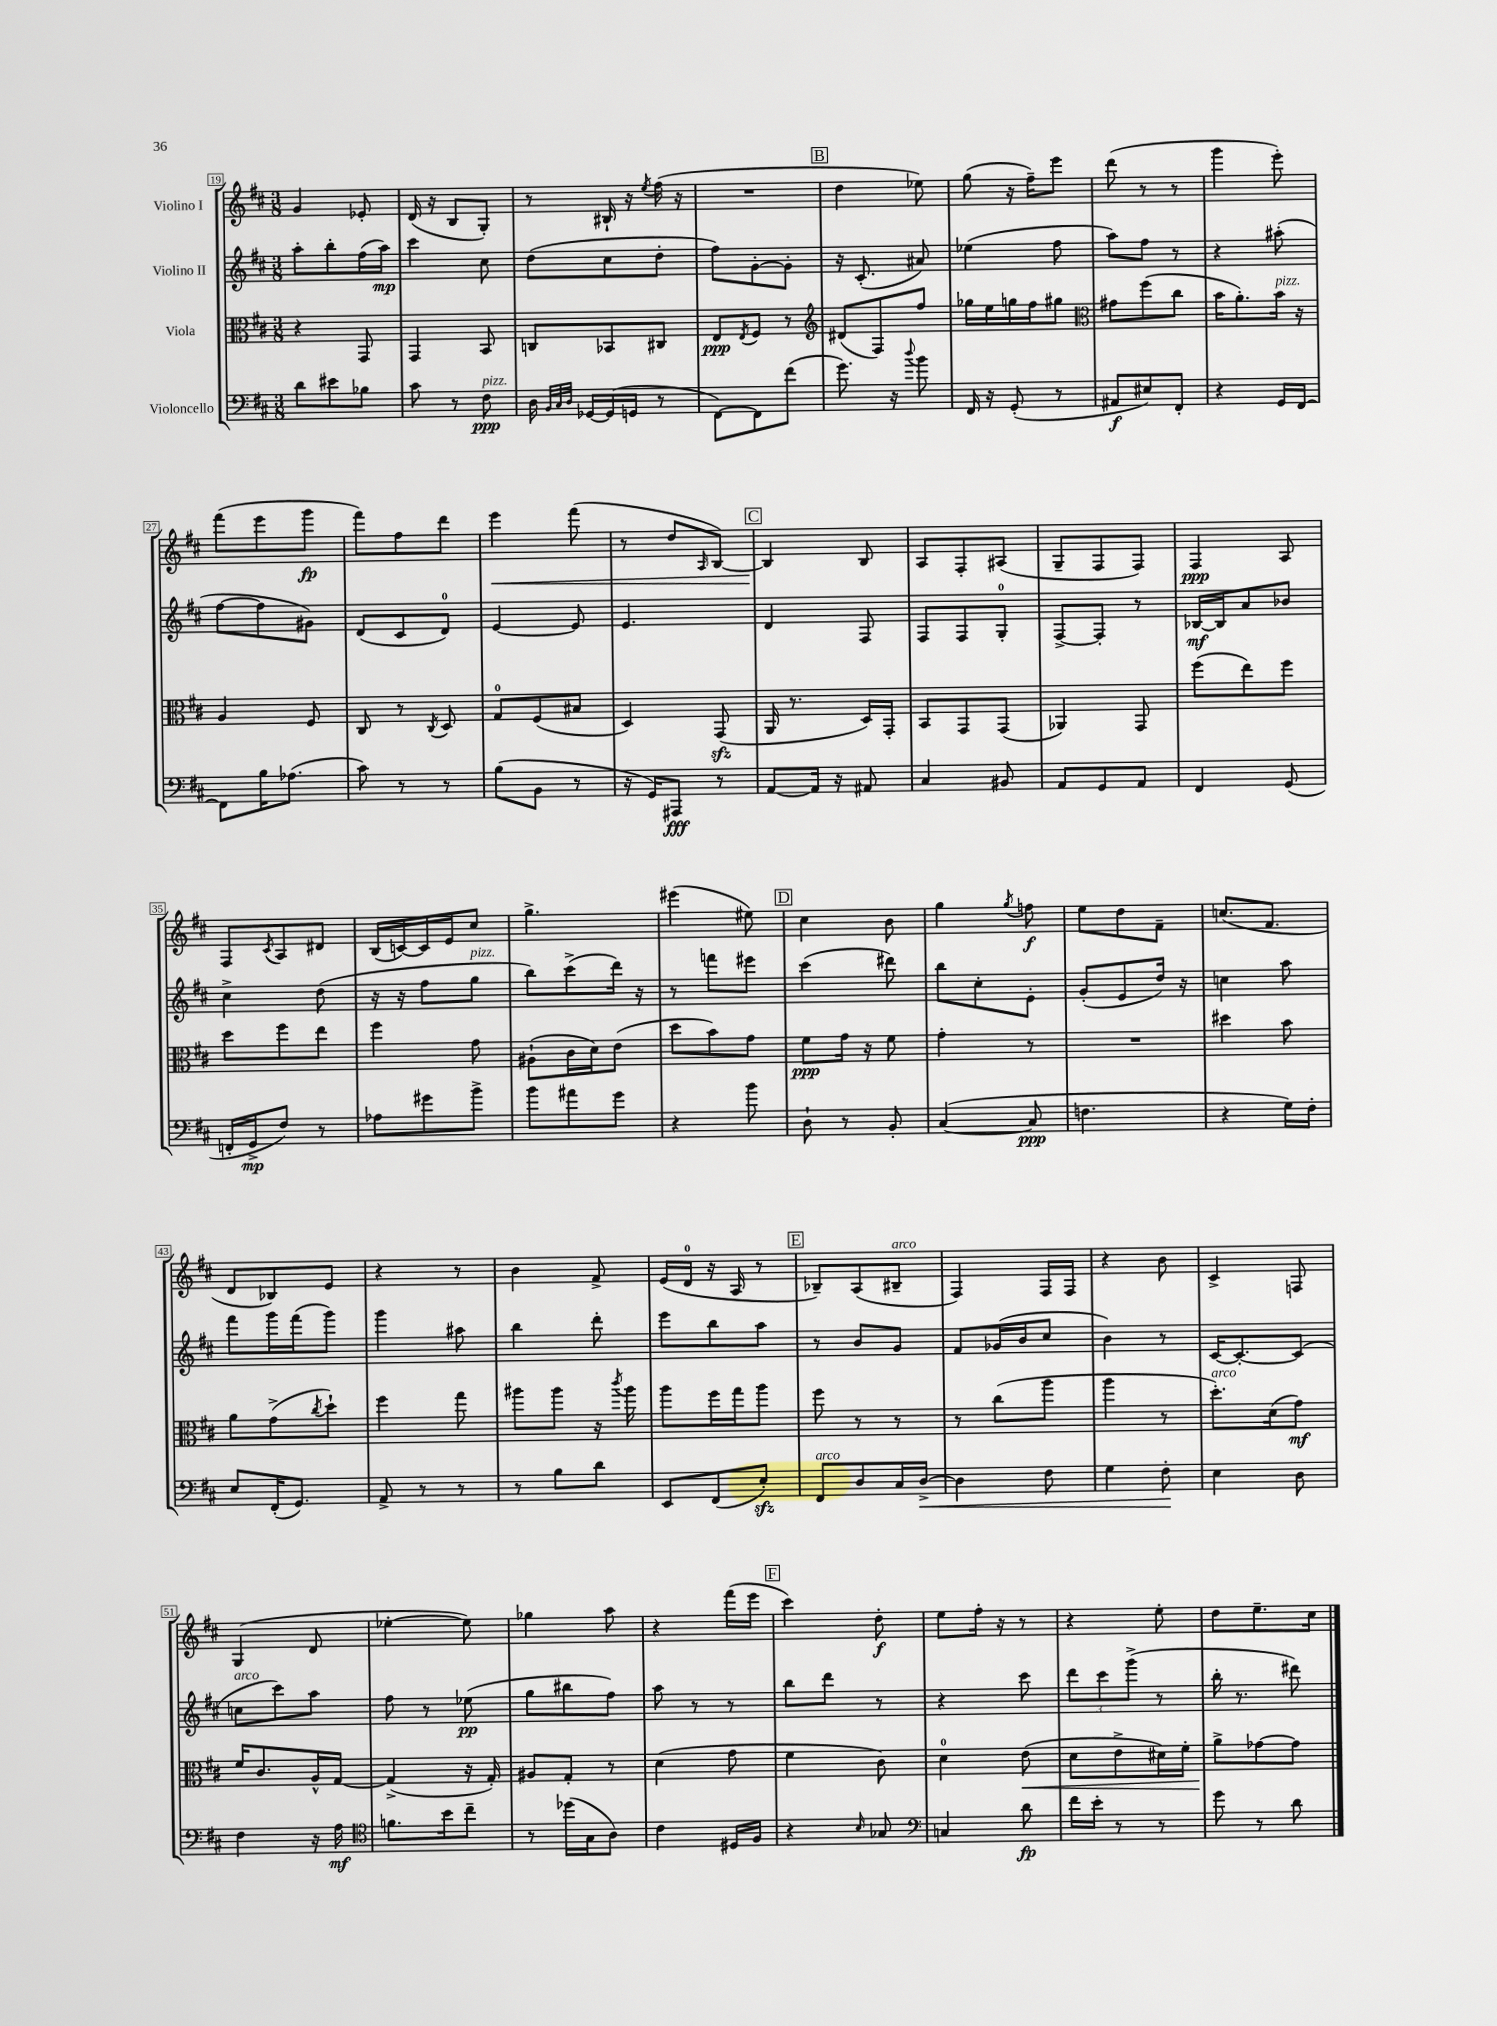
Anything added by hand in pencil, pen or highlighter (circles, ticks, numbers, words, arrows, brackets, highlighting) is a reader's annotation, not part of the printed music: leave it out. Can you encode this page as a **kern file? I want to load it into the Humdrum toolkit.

**kern	**kern	**kern	**kern
*staff4	*staff3	*staff2	*staff1
*clefF4	*clefC3	*clefG2	*clefG2
*k[f#c#]	*k[f#c#]	*k[f#c#]	*k[f#c#]
*M3/8	*M3/8	*M3/8	*M3/8
8d	4r	8aa'	4g
8e#	.	8bb'	.
8B-	8GG	(16ff#	8e-'
.	.	16aa)	.
=	=	=	=
8c#	4GG	4ccc#	(16d
.	.	.	16r
8r	.	.	8B
8F#	8BB	8cc#	8G')
=	=	=	=
16D	8C	(8dd	8r
32qqBB	.	.	.
32qqC#	.	.	.
32qqD	.	.	.
[16GG-	.	.	.
(16GG-]	8BB-	8cc#	16B#`
16GG	.	.	16r
.	.	.	8qee
8r	8C#	8dd'	(16ff#
.	.	.	16r
=	=	=	=
[8FF#)	8E	8ff#)	4.r
.	8qE	.	.
8FF#]	8F#	[8g'	.
(8f#	8r	8g']	.
=	=	=	=
*	*clefG2	*	*
8.g)	(8d#	16r	4dd
.	.	(8.c#'	.
.	8F#)	.	.
16r	.	.	.
8qqdd	.	.	.
8b	8ff#	8a#)	8ee-)
=	=	=	=
16FF#	16gg-	(4ee-	(8gg
16r	16ee	.	.
(8GG'	16gg	.	16r
.	16ff#	.	16ff#~)
8r	8gg#	8ff#	8eee
=	=	=	=
*	*clefC3	*	*
8AA#	8g#	8aa)	(8ddd
8E#)	(8ff#	8ff#	8r
8FF#'	8cc#	8r	8r
=	=	=	=
4r	16b	4r	4ggg
.	8.a')	.	.
16GG	16b	(8aa#'	8eee')
[16FF#	16r	.	.
=	=	=	=
8FF#]	4A	[8ff#	(8fff#
16B	.	8ff#]	8eee
(8.A-	.	.	.
.	8F#	8g#)	8ggg
=	=	=	=
8c#)	8C#	(8d	8fff#)
8r	8r	8c#	8ff#
.	8qC#	.	.
8r	8D	8d)	8ddd
=	=	=	=
(8B	8G	[4e	4eee
8BB	(8F#	.	.
8r	8B#	8e]	(8fff#
=	=	=	=
16r	4D)	4.e	8r
16GG)	.	.	.
8AAA#	.	.	8dd
.	.	.	16qqA
8r	(8GG	.	[8B)
=	=	=	=
[8AA	16AA	4d	4B]
.	8.r	.	.
16AA]	.	.	.
16r	.	.	.
8AA#	16D)	8F#	8B
.	16GG'	.	.
=	=	=	=
4C#	8BB	8F#	8A
.	8GG	8F#	8F#'
8BB#	(8GG	8G'	(8A#
=	=	=	=
8AA	4AA-)	[8F#^	8G~
8GG	.	8F#']	8F#
8AA	8GG	8r	8F#)
=	=	=	=
4FF#	(8ff#	[16B-	4F#
.	.	16B-]	.
.	8ee)	8a	.
(8GG	8ff#	8b-	8A
=	=	=	=
16FF'	8dd	4cc#^	8F#
16GG^	.	.	.
.	.	.	8qc#
8F#)	8ff#	.	8A
8r	8ee	(8dd	8d#
=	=	=	=
8A-	4ff#	16r	(16B
.	.	16r	[16c)
8g#	.	8ff#	16c]
.	.	.	16e
8b^	8g	8gg	8cc#
=	=	=	=
8b	(8A#`	8bb)	4.gg^
8a#	16c#	(8ccc#^	.
.	16d)	.	.
8g	(8e	16ddd)	.
.	.	16r	.
=	=	=	=
4r	8dd	8r	(4eee#
.	8b)	8fff	.
8b	8g	8eee#	8ee#)
=	=	=	=
8D`	8f#	(4ccc#	4cc#
8r	16g	.	.
.	16r	.	.
8BB'	8f#	8ddd#)	8b
=	=	=	=
([4C#	4g'	8bb	4gg
.	.	8cc#'	.
.	.	.	8qgg
8C#]	8r	8e'	8ff
=	=	=	=
4.F	4.r	(8g'	8ee
.	.	8e	8dd
.	.	16dd)	8f#~
.	.	16r	.
=	=	=	=
4r	4dd#	4cc	(8.cc
.	.	.	8.f#
16G)	8b	8aa	.
16F#'	.	.	.
=	=	=	=
8E	8a	8fff#	8d
(16FF#'	(8g^	16ggg	8B-)
8.GG)	.	(16fff#	.
.	8qcc#	.	.
.	8dd`)	8ggg)	8e
=	=	=	=
8AA^	4ff#	4ggg	4r
8r	.	.	.
8r	8gg	8aa#	8r
=	=	=	=
8r	8aa#	4bb	4b
8B	8aa#	.	.
8d	16r	8ddd'	8f#^
.	8qccc#	.	.
.	16aa#	.	.
=	=	=	=
8EE	8aa	8eee	(16e
.	.	.	16d
(8FF#	16ff#	8bb	16r
.	16gg	.	16A
8E')	8aa	8aa	8r
=	=	=	=
8FF#	8ff#	8r	8B-~)
8D	8r	8b	(8A
16C#	8r	8g	8B#~
[16D^	.	.	.
=	=	=	=
4D]	8r	8f#	4F#)
.	(8cc#	(16g-	.
.	.	16b	.
8F#	8aa	8cc#	16F#
.	.	.	16F#
=	=	=	=
4G	4aa	4b)	4r
8F#'	8r	8r	8b
=	=	=	=
4E	8.dd')	[16c#	4c#^
.	.	8.c#'_	.
.	(16d	.	.
8D	8g)	(8c#]	8F
=	=	=	=
4F#	16f#	8cc	(4G
.	8.c#	.	.
.	.	8ccc#)	.
16r	16A^^	8aa	8d
16A	[16G	.	.
=	=	=	=
*clefC4	*	*	*
8.f	(4G^]	8ff#	[4ee-'
.	.	8r	.
16b	.	.	.
8cc#~	16r	(8ee-	8ee-])
.	16G')	.	.
=	=	=	=
8r	8A#	8gg	4gg-
(16dd-	8G'	8bb#	.
16G	.	.	.
8A)	8r	8ff#)	8aa
=	=	=	=
4c#	(4d	8aa	4r
.	.	8r	.
16D#	8g	8r	(16fff#
16F#	.	.	16eee
=	=	=	=
4r	4f#	8bb	4ccc#)
.	.	8ddd	.
16qqB	.	.	.
8G-	8c#)	8r	8dd'
=	=	=	=
*clefF4	*	*	*
4C	4d	4r	8ee
.	.	.	16ff#'
.	.	.	16r
8d	(8e	8ccc#	8r
=	=	=	=
16f#	8d	12ddd	4r
16e'	.	.	.
.	.	12ccc#	.
8r	8e^	.	.
.	.	(12ggg^	.
8r	16d#)	8r	8ee'
.	16f#'	.	.
=	=	=	=
8g	8a^	16bb'	8dd
.	.	8.r	.
8r	[8g-	.	8.ee~
8d	8g-]	8ddd#)	.
.	.	.	16cc#
==	==	==	==
*-	*-	*-	*-
